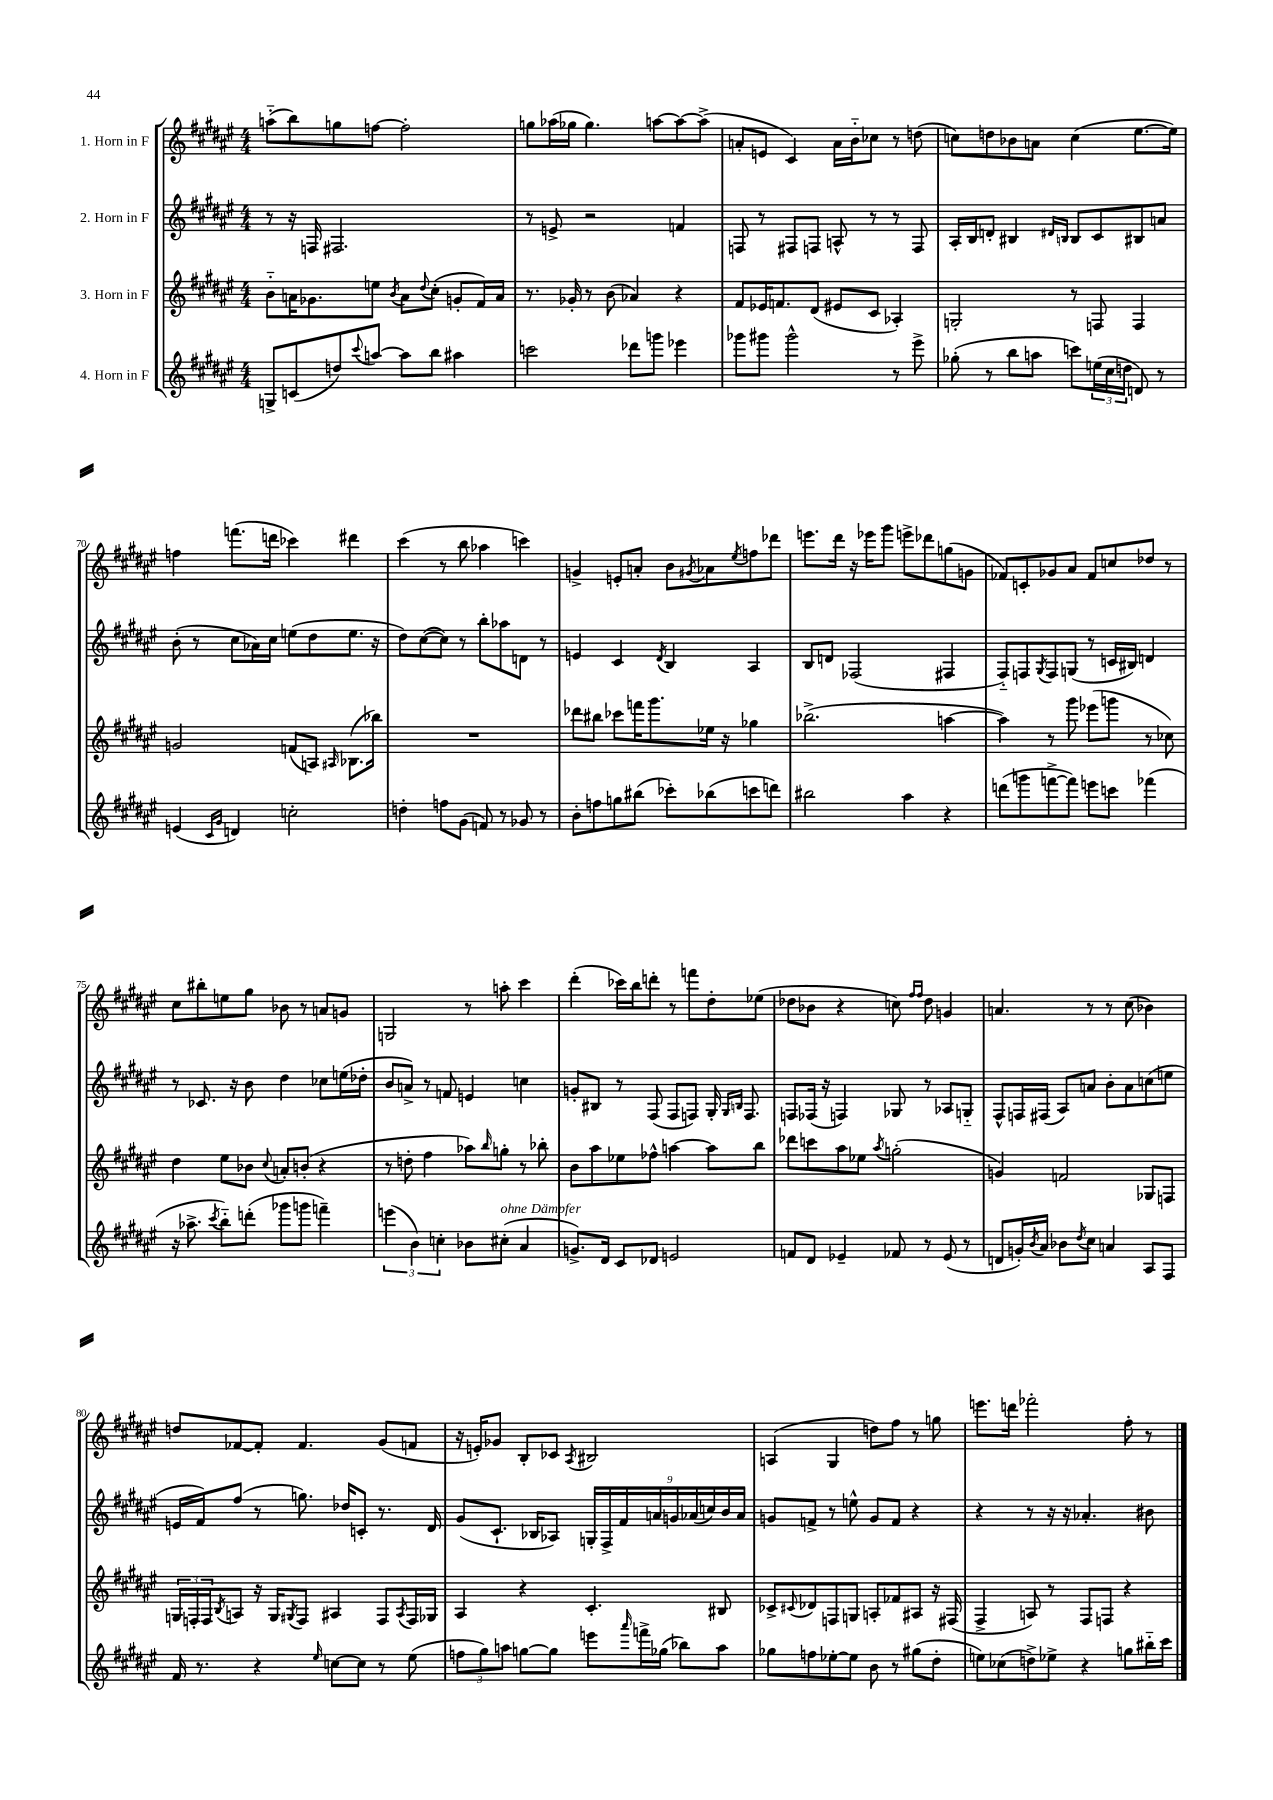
<<
\new StaffGroup <<
\new Staff = "s0" \with { instrumentName = "1. Horn in F" } {
    \clef treble \key fis \major \numericTimeSignature \time 4/4
    a''8-_( b''8) g''8 f''8~ f''2-. |
    g''8 aes''16( ges''16 ges''4.) a''8~ a''8~ a''8->( |
    a'8-. e'8 cis'4) a'16 b'16-_ ces''8 r8 d''8( |
    c''8) d''8 bes'8 a'8 c''4( eis''8.~ eis''16) |
    f''4 f'''8.( d'''16 ces'''4) dis'''4 |
    cis'''4( r8 b''8 aes''4 c'''4) |
    g'4-> e'8-. a'8-. b'8 \acciaccatura { gis'8 } aes'8 \acciaccatura { eis''8 } f''8 des'''8 |
    e'''8. dis'''16 r16 ees'''16 gis'''8 e'''8-> des'''8 g''8( g'8 |
    fes'8) c'8-. ges'8 ais'8 fes'8 c''8 des''8 r8 |
    cis''8 bis''8-. e''8 gis''8 bes'8 r8 a'8 g'8 |
    g2 r8 a''8-. cis'''4 |
    dis'''4-.( ces'''16) b''16 d'''8-. r8 f'''8 dis''8-. ees''8( |
    des''8 bes'8 r4 c''8) \grace { fis''16 fis''16 } des''8 g'4 |
    a'4. r8 r8 cis''8( bes'4) |
    d''8 fes'8~ fes'8-. fes'4. gis'8( f'8 |
    r16 e'16-.) ges'8 b8-. ces'8 \acciaccatura { ais8 } bis2 |
    a4( gis4 d''8) fis''8 r8 g''8 |
    e'''8. d'''16 fes'''2-. fis''8-. r8 \bar "|." |
}
\new Staff = "s1" \with { instrumentName = "2. Horn in F" } {
    \clef treble \key fis \major \numericTimeSignature \time 4/4
    r8 r16 f16 fis2. |
    r8 e'8-> r2 f'4 |
    f8 r8 fis8 f8 a8-^ r8 r8 f8 |
    ais16-. b16 d'8-. bis4 \grace { dis'16 b16 } b8 cis'8 bis8 a'8 |
    b'8-.( r8 cis''8 aes'16) cis''16 e''8( dis''8 e''8. r16 |
    dis''8) cis''8~( cis''8) r8 b''8-. aes''8 d'8 r8 |
    e'4 cis'4 \acciaccatura { dis'8 } b4 ais4 |
    b8 d'8 fes2( fis4 |
    fis8-_) f8 \acciaccatura { gis8 } f8 g8( r8 c'16 bis16) d'4 |
    r8 ces'8. r16 b'8 dis''4 ces''8 e''16( des''16-. |
    b'8 a'8->) r8 f'8 e'4 c''4 |
    g'8-. bis8 r8 fis8( fis8 f8) gis16-. \grace { gis16 b16 } f8. |
    f8 fes16( r16 f4) ges8 r8 aes8 g8-_ |
    fis8-^ f16 fis16( ais8) a'8 b'8-. a'8 c''8( e''8 |
    e'16 fis'16) fis''8( r8 g''8.) des''16 c'8-. r8. dis'16 |
    gis'8( cis'8.-! bes16 aes8) \tuplet 9/8 { g16-. fis16-> fis'16 a'16 g'16 aes'16( c''16) b'16 aes'16 } |
    g'8 f'8-> r8 e''8-^ g'8 f'8 r4 |
    r4 r8 r16 r16 aes'4.-. bis'8 \bar "|." |
}
\new Staff = "s2" \with { instrumentName = "3. Horn in F" } {
    \clef treble \key fis \major \numericTimeSignature \time 4/4
    b'8-_ a'16 ges'8. e''8 \acciaccatura { b'8 } a'8 \appoggiatura { dis''8 } cis''8-.( g'8-. fis'16) a'16 |
    r8. ges'16-. r8 b'8( aes'4) r4 |
    fis'8 ees'16 f'8. dis'8( eis'8 cis'8 aes4-.) |
    g2-. r8 f8 f4 |
    g'2 f'8( a8) \grace { ais16 } bes8.( bes''16) |
    R1 |
    des'''8 bis''8 ces'''8 f'''16 gis'''8. ees''16 r16 ges''4 |
    bes''2.->( a''4~ |
    a''4) r8 gis'''8 ees'''8( g'''8 r8 ces''8) |
    dis''4 eis''8 bes'8 \appoggiatura { cis''8 } a'8-. b'8-.( r4 |
    r8 d''8-. fis''4 aes''8) \grace { b''16 } g''8-. r8 bes''8-. |
    b'8 ais''8 ees''8 fes''8-^ a''4~ a''8 b''8 |
    des'''8 c'''8 ais''8 ees''8 \acciaccatura { ais''8 } g''2-.( |
    g'4) f'2 ges8 f8 |
    \tuplet 3/2 { g16 f16-. f16 } \acciaccatura { b8 } a8 r16 g16 \acciaccatura { gis8 } f8 ais4 f8 \acciaccatura { ais8 } f16 ges16 |
    ais4 r4 cis'4.-. bis8 |
    ces'8-> \appoggiatura { cis'8 } des'8 f8 g8 a8-. fes'8 ais8 r16 fis16( |
    fis4-> a8) r8 fis8 f8 r4 \bar "|." |
}
\new Staff = "s3" \with { instrumentName = "4. Horn in F" } {
    \clef treble \key fis \major \numericTimeSignature \time 4/4
    g8-> c'8( d''8) \appoggiatura { cis'''8 } a''8~ a''8 b''8 ais''4 |
    c'''2 des'''8 g'''8 ees'''4 |
    ges'''8 gis'''8 gis'''2-^ r8 eis'''8-> |
    ges''8-.( r8 b''8 a''8 c'''8) \tuplet 3/2 { e''16( cis''16 d''16 } d'8) r8 |
    e'4( \grace { cis'16 gis'16 } d'4) c''2-. |
    d''4-. f''8 gis'8( f'8) r8 ges'8 r8 |
    b'8-. f''8 g''8 bis''8( ces'''8-.) bes''8( c'''8 d'''8) |
    bis''2 ais''4 r4 |
    d'''8( g'''8 f'''8~-> f'''8) e'''8 c'''8 fes'''4( |
    r16 aes''8.-> \acciaccatura { cis'''8 } b''8-_) d'''8-.( ges'''8 g'''8 f'''4--) |
    \tuplet 3/2 { e'''4( b'4) c''4-. } bes'8 cis''8-.^\markup { \italic "ohne Dämpfer" }( ais'4 |
    g'8.->) dis'16 cis'8 des'8 e'2 |
    f'8 dis'8 ees'4-- fes'8 r8 ees'8( r8 |
    d'8 g'16-.) \acciaccatura { b'8 } ais'16 bes'8 \acciaccatura { dis''8 } cis''8 a'4 ais8 fis8 |
    fis'16 r8. r4 \grace { eis''16 } c''8~ c''8 r8 eis''8( |
    \tuplet 3/2 { f''8 gis''8) a''8 } g''8~ g''8 e'''8 \grace { ais'''16 } f'''16-> ges''16( bes''8) a''8 |
    ges''8 f''8 ees''8~-. ees''8 b'8 r8 gis''8( dis''8-. |
    e''8) ces''8( d''8->) ees''8-> r4 g''8 bis''16-_ cis'''16 \bar "|." |
}
>>
>>
\layout { \context { \Score currentBarNumber = #66 \override BarNumber.break-visibility = ##(#f #t #t) barNumberVisibility = #(every-nth-bar-number-visible 5) } }
